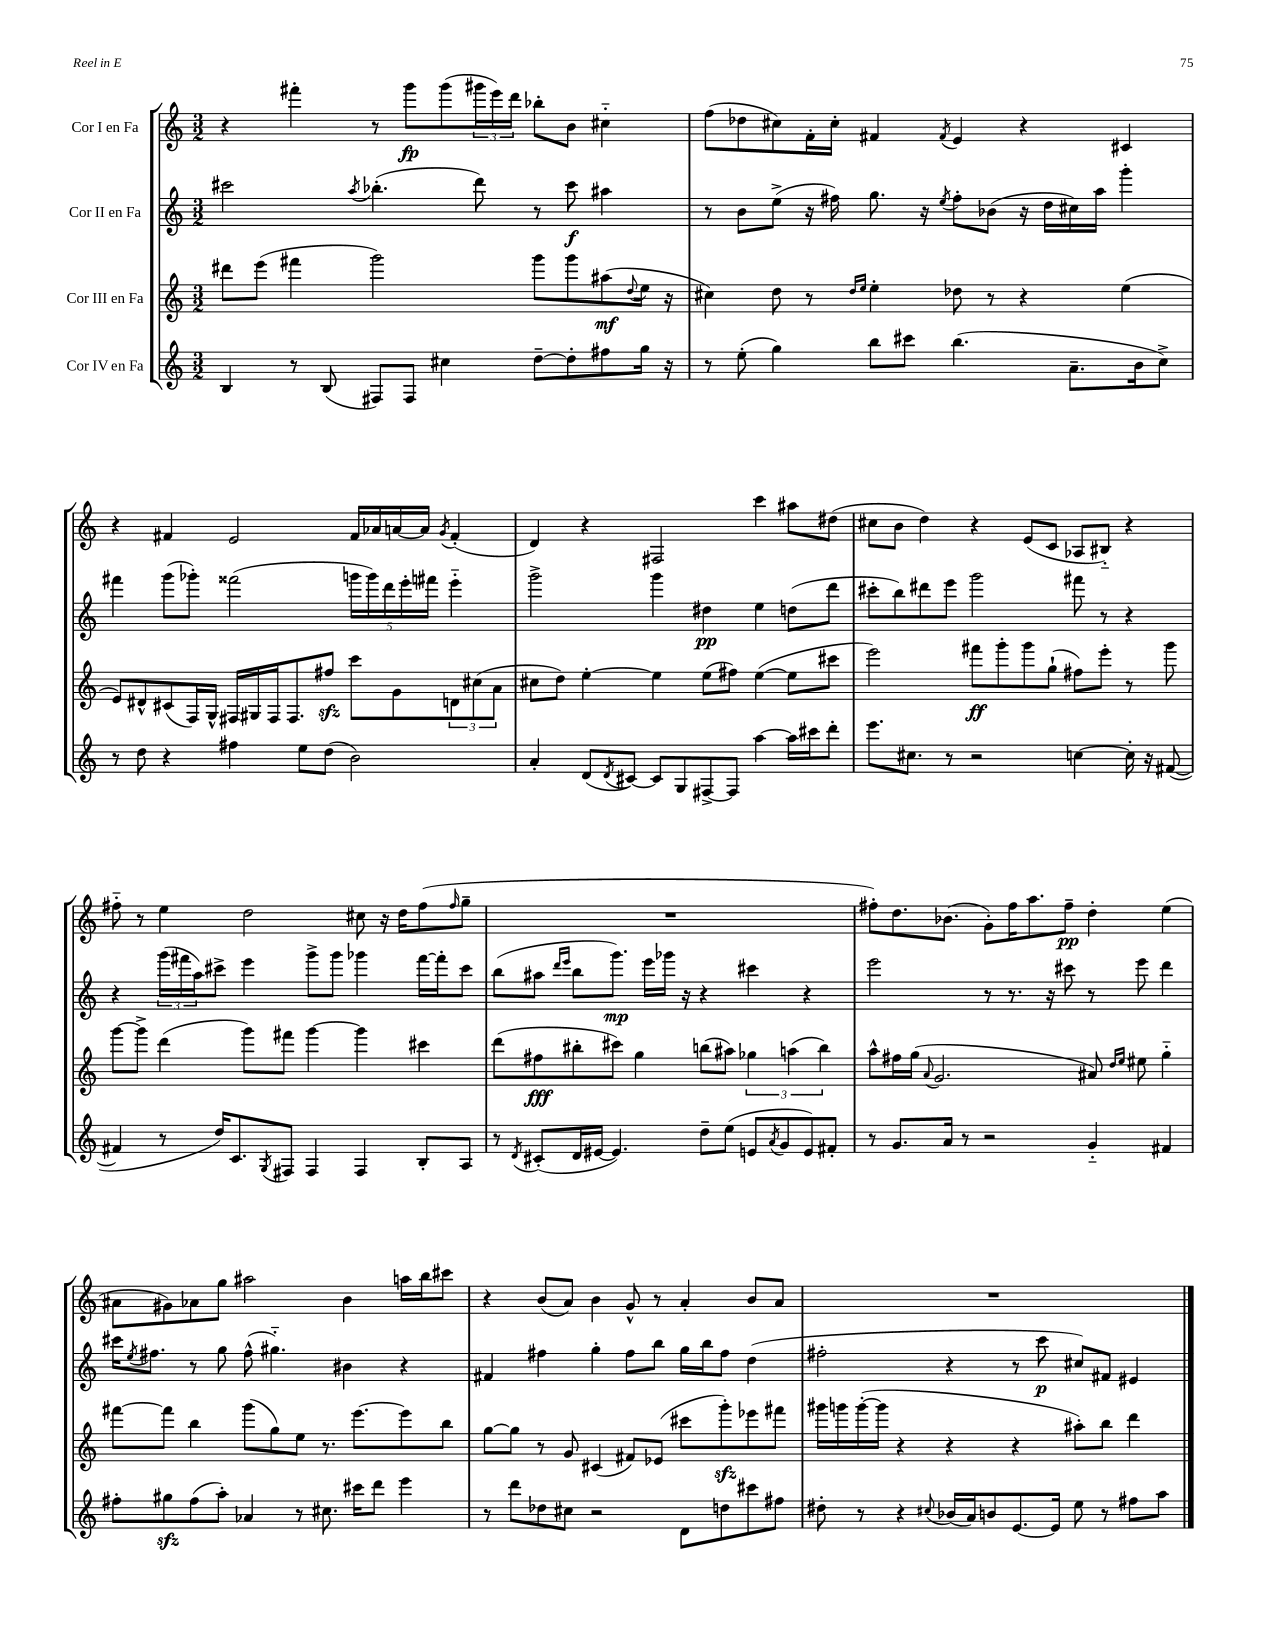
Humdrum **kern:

**kern	**kern	**dynam	**kern	**dynam	**kern	**dynam
*part4	*part3	*part3	*part2	*part2	*part1	*part1
*staff4	*staff3	*staff3	*staff2	*staff2	*staff1	*staff1
*I"Cor IV en Fa	*I"Cor III en Fa	*	*I"Cor II en Fa	*	*I"Cor I en Fa	*
*clefG2	*clefG2	*	*clefG2	*	*clefG2	*
*k[]	*k[]	*	*k[]	*	*k[]	*
*M3/2	*M3/2	*	*M3/2	*	*M3/2	*
=22	=22	=22	=22	=22	=22	=22
4B/	8ddd#X\L	.	2ccc#X\	.	4r	.
.	(8eee\J	.	.	.	.	.
8r	4fff#X\	.	.	.	4fff#X'\	.
(8B/	.	.	.	.	.	.
.	.	.	8qaa/	.	.	.
8F#X/L)	2ggg\)	.	(4.bb-X'\	.	8r	.
8F#/J	.	.	.	.	8ggg\L	fp
4cc#X\	.	.	.	.	(8ggg\	.
.	.	.	8ddd\)	.	24ggg#X\L	.
.	.	.	.	.	24eee\)	.
.	.	.	.	.	24ddd\JJ	.
[8dd~\L	8ggg\L	.	8r	.	8bb-X'\L	.
8dd'\]	8ggg\	.	8ccc#\	f	8b\J	.
8ff#X\	(8aa#X\	mf	4aa#X\	.	4cc#X\	.
.	8qqdd/	.	.	.	.	.
16gg\Jk	16ee\Jk	.	.	.	.	.
16r	16r	.	.	.	.	.
=23	=23	=23	=23	=23	=23	=23
8r	4cc#X\)	.	8r	.	(8ff\L	.
(8ee'\	.	.	8b\L	.	8dd-X\	.
4gg\)	8dd\	.	(8ee^\J	.	8cc#X\)	.
.	8r	.	16r	.	16f'\L	.
.	.	.	16ff#X\)	.	16cc#'\JJ	.
.	16qqdd/LL	.	.	.	.	.
.	16qqee/JJ	.	.	.	.	.
8bb\L	4ee'\	.	8.gg\	.	4f#X/	.
8ccc#X\J	.	.	.	.	.	.
.	.	.	16r	.	.	.
.	.	.	8qee/	.	8qf#/	.
(4.bb\	8dd-X\	.	8ff#'\L	.	4e/	.
.	8r	.	(8b-X\J	.	.	.
.	4r	.	16r	.	4r	.
.	.	.	16dd\LL	.	.	.
8.a~\L	.	.	16cc#X\)	.	.	.
.	.	.	16aa\JJ	.	.	.
.	(4ee\	.	4ggg'\	.	4c#X/	.
16b\k	.	.	.	.	.	.
8cc^\J)	.	.	.	.	.	.
!!LO:LB:g=z
=24	=24	=24	=24	=24	=24	=24
8r	8e/L)	.	4fff#X\	.	4r	.
8dd\	8d#X^^/	.	.	.	.	.
4r	(8c#X/	.	(8ggg\L	.	4f#X/	.
.	16F/L)	.	8ggg-X'\J)	.	.	.
.	16G^^/JJ	.	.	.	.	.
4ff#X\	16F#X/LL	.	(2fff##X\	.	2e/	.
.	16G#X/	.	.	.	.	.
.	16F#/J	.	.	.	.	.
.	8.F#/	.	.	.	.	.
8ee\L	.	.	.	.	.	.
(8dd\J	8ff#Xzz/J	.	.	.	.	.
2b\)	8ccc\L	.	20gggn\LL	.	16f#/LL	.
.	.	.	20ggg\)	.	.	.
.	.	.	.	.	16a-X/	.
.	.	.	20ddd\	.	.	.
.	8g\	.	.	.	[16an/	.
.	.	.	20eee'\	.	.	.
.	.	.	.	.	16a/JJ]	.
.	.	.	20fff#X\JJ	.	.	.
.	.	.	.	.	8qg/	.
.	12dn\	.	4eee\	.	(4f#'/	.
.	(12cc#X\	.	.	.	.	.
.	12a\J	.	.	.	.	.
=25	=25	=25	=25	=25	=25	=25
4a'/	8cc#X\L	.	2ggg^\	.	4d/)	.
.	8dd\J)	.	.	.	.	.
(8d/L	[4ee'\	.	.	.	4r	.
8qd/	.	.	.	.	.	.
[8c#X/J)	.	.	.	.	.	.
8c#/L]	4ee\]	.	4ggg\	.	2F#X/	.
8G/	.	.	.	.	.	.
[8F#X^/	(8ee\L	.	4dd#X\	pp	.	.
8F#/J]	8ff#X\J)	.	.	.	.	.
[4aa\	([4ee\	.	4ee\	.	4ccc\	.
16aa\LL]	8ee\L]	.	(8ddn\L	.	8aa#X\L	.
16ccc#X\J	.	.	.	.	.	.
8ddd'\J	8ccc#X\J	.	8ddd\J	.	(8dd#X\J	.
=26	=26	=26	=26	=26	=26	=26
8.eee\L	2eee\)	.	8ccc#X'\L	.	8cc#X\L	.
.	.	.	8bb\)	.	8b\J	.
8.cc#X\J	.	.	.	.	.	.
.	.	.	8ddd#X\	.	4dd\)	.
8r	.	.	8eee\J	.	.	.
2r	8fff#X\L	ff	2ggg\	.	4r	.
.	8ggg'\	.	.	.	.	.
.	8ggg\	.	.	.	(8e/L	.
.	(8gg`\J	.	.	.	8c/J	.
[4ccn\	8ff#X\L)	.	8fff#X\	.	8A-X/L	.
.	8eee'\J	.	8r	.	8B#X/J)	.
16cc'\]	8r	.	4r	.	4r	.
16r	.	.	.	.	.	.
([8f#X/	8ggg\	.	.	.	.	.
!!LO:LB:g=z
=27	=27	=27	=27	=27	=27	=27
4f#X/]	[8ggg\L	.	4r	.	8ff#X\	.
.	8ggg^\J]	.	.	.	8r	.
8r	(4ddd\	.	(24ggg\LL	.	4ee\	.
.	.	.	24fff#X\	.	.	.
.	.	.	24aa\J)	.	.	.
16dd/KL)	.	.	8ccc#X^\J	.	.	.
8.c/	.	.	.	.	.	.
.	8ggg\L)	.	4eee\	.	2dd\	.
8qG/	.	.	.	.	.	.
8F#X/J	8fff#X\J	.	.	.	.	.
4F#/	[4ggg\	.	8ggg^\L	.	.	.
.	.	.	8ggg\J	.	.	.
4F#/	4ggg\]	.	4ggg-X\	.	8cc#X\	.
.	.	.	.	.	16r	.
.	.	.	.	.	16dd\KL	.
8B'/L	4ccc#X\	.	[16fff#\LL	.	(8ff#\	.
.	.	.	16fff#'\J]	.	.	.
.	.	.	.	.	16qqff#/	.
8A/J	.	.	8ccc#\J	.	8gg~\J	.
=28	=28	=28	=28	=28	=28	=28
8r	(8ddd\L	.	(8bb\L	.	1.r	.
8qd/	.	.	.	.	.	.
(8c#X'/L	8ff#X\	fff	8aa#X\J	.	.	.
.	.	.	16qqddd/LL	.	.	.
.	.	.	16qqeee/JJ	.	.	.
16d/L	8bb#X'\	.	8bb\L	.	.	.
[16e#X/JJ	.	.	.	.	.	.
4.e#/])	8ccc#X\J)	.	8.ggg\J)	mp	.	.
.	4gg\	.	.	.	.	.
.	.	.	16eee\LL	.	.	.
.	.	.	16ggg-X\JJ	.	.	.
.	.	.	16r	.	.	.
8dd~\L	(8bbn\L	.	4r	.	.	.
(8ee\J	8aa#X\J)	.	.	.	.	.
8en/L	6gg-X\	.	4ccc#X\	.	.	.
8qa/	.	.	.	.	.	.
8g/	.	.	.	.	.	.
.	(6aan\	.	.	.	.	.
8e/)	.	.	4r	.	.	.
.	6bb\)	.	.	.	.	.
8f#X'/J	.	.	.	.	.	.
=29	=29	=29	=29	=29	=29	=29
8r	8aa^^\L	.	2eee\	.	8ff#X'\L)	.
8.g/L	16ff#X\L	.	.	.	8.dd\	.
.	(16gg\JJ	.	.	.	.	.
.	8qqa/	.	.	.	.	.
.	2.g/	.	.	.	.	.
16a/Jk	.	.	.	.	(8.b-X\J	.
8r	.	.	.	.	.	.
2r	.	.	8r	.	8g'\L)	.
.	.	.	8.r	.	16ff#\K	.
.	.	.	.	.	8.aa\	.
.	.	.	16r	.	.	.
.	.	.	8ccc#X\	.	8ff#~\J	pp
4g/	8a#X/)	.	8r	.	4dd'\	.
.	16qqdd/LL	.	.	.	.	.
.	16qqee/JJ	.	.	.	.	.
.	8ee#X\	.	8eee\	.	.	.
4f#X/	4gg\	.	4ddd\	.	(4ee\	.
!!LO:LB:g=z
=30	=30	=30	=30	=30	=30	=30
8ff#X'\L	[8fff#X\L	.	16ccc#X\KL	.	8a#X\L	.
.	.	.	8qee/	.	.	.
.	.	.	8.ff#X\J	.	.	.
8gg#Xzz\	8fff#\J]	.	.	.	8g#X\)	.
(8ff#\	4bb\	.	8r	.	8a-X\	.
8aa'\J)	.	.	8gg\	.	8gg\J	.
4a-X/	(8ggg\L	.	(8ff#^^\	.	2aa#X\	.
.	8gg\)	.	4.gg#X\)	.	.	.
8r	8ee\J	.	.	.	.	.
8.cc#X\	8.r	.	.	.	.	.
.	.	.	4b#X\	.	4b\	.
16ccc#X\KL	[8.eee\L	.	.	.	.	.
8ddd\J	.	.	.	.	.	.
4eee\	8eee\]	.	4r	.	16aan\LL	.
.	.	.	.	.	16bb\J	.
.	8bb\J	.	.	.	8ccc#X\J	.
=31	=31	=31	=31	=31	=31	=31
8r	[8gg\L	.	4f#X/	.	4r	.
8ddd\L	8gg\J]	.	.	.	.	.
8dd-X\	8r	.	4ff#X\	.	(8b/L	.
8cc#X\J	8g/	.	.	.	8a/J)	.
2r	(4c#X/	.	4gg'\	.	4b\	.
.	8f#X/L)	.	8ff#\L	.	8g^^/	.
.	(8e-X/J	.	8bb\J	.	8r	.
8d\L	8ccc#X\L	.	16gg\LL	.	4a'/	.
.	.	.	16bb\J	.	.	.
8ddn\	8gggzz'\)	.	8ff#\J	.	.	.
8ccc#X\	8eee-X\	.	(4dd\	.	8b/L	.
8ff#X\J	8fff#X\J	.	.	.	8a/J	.
=32	=32	=32	=32	=32	=32	=32
8dd#X'\	16ggg#X\LL	.	2ff#X'\	.	1.r	.
.	16gggn\	.	.	.	.	.
8r	([16ggg'\	.	.	.	.	.
.	16ggg\JJ]	.	.	.	.	.
4r	4r	.	.	.	.	.
8qqcc#X/	.	.	.	.	.	.
(16b-X/LL	4r	.	4r	.	.	.
16a/J)	.	.	.	.	.	.
8bn/	.	.	.	.	.	.
[8.e/	4r	.	8r	.	.	.
.	.	.	8ccc\	p	.	.
16e/Jk]	.	.	.	.	.	.
8ee\	8aa#X'\L)	.	8cc#X/L)	.	.	.
8r	8bb\J	.	8f#X/J	.	.	.
8ff#X\L	4ddd\	.	4e#X/	.	.	.
8aa\J	.	.	.	.	.	.
==	==	==	==	==	==	==
*-	*-	*-	*-	*-	*-	*-
